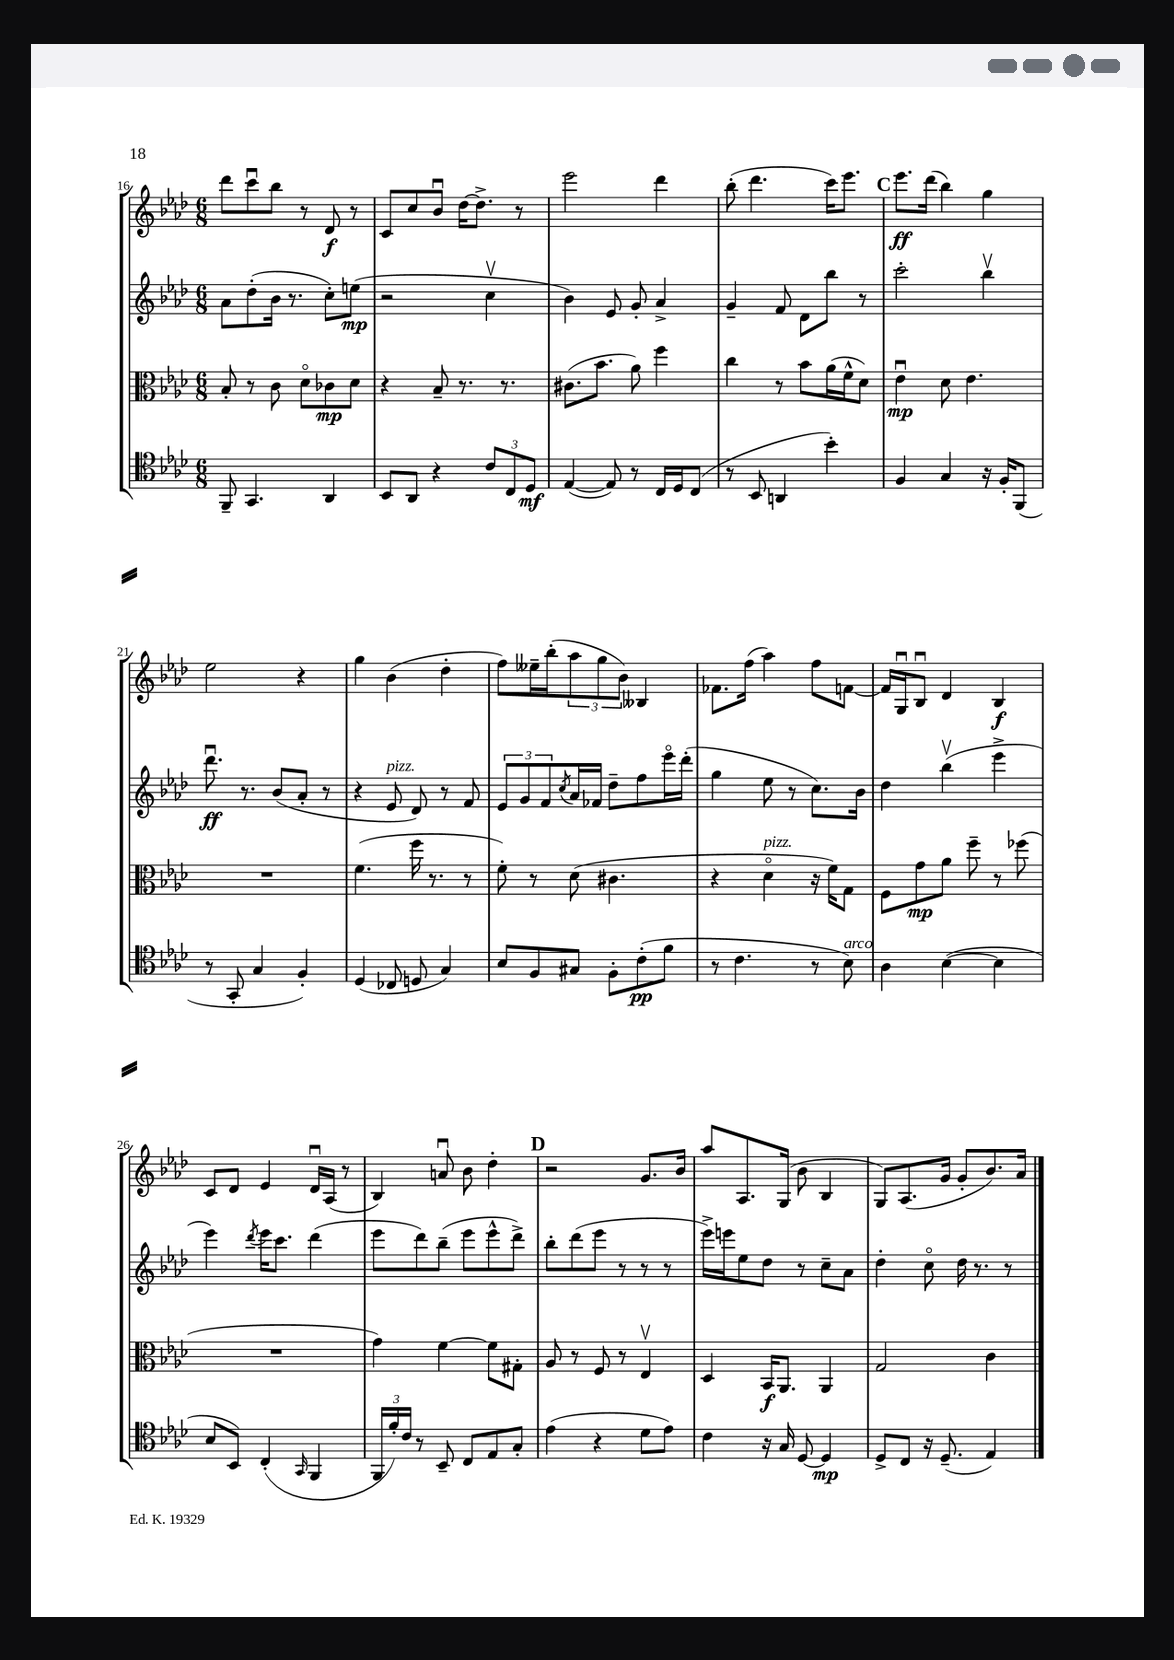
<<
\new StaffGroup <<
\new Staff = "s0" {
    \clef treble \key aes \major \numericTimeSignature \time 6/8
    des'''8 c'''8\downbow bes''8 r8 des'8\f r8 |
    c'8 c''8 bes'8\downbow des''16~ des''8.-> r8 |
    ees'''2 des'''4 |
    bes''8-.( des'''4. c'''16) ees'''8. |
    \mark \markup { \bold "C" } ees'''8.\ff des'''16( bes''4) g''4 |
    ees''2 r4 |
    g''4 bes'4( des''4-. |
    f''8) eeses''16-- bes''16-.( \tuplet 3/2 { aes''8 g''8 bes'8) } beses4 |
    fes'8. f''16( aes''4) f''8 f'8~ |
    f'16 g16\downbow bes8\downbow des'4 bes4\f |
    c'8 des'8 ees'4 des'16\downbow aes16( r8 |
    bes4) a'8\downbow bes'8 des''4-. |
    \mark \markup { \bold "D" } r2 g'8. bes'16 |
    aes''8 aes8. g16( bes'8 bes4 |
    g8) aes8.( g'16 g'8-. bes'8.) aes'16 \bar "|." |
}
\new Staff = "s1" {
    \clef treble \key aes \major \numericTimeSignature \time 6/8
    aes'8 des''8-.( bes'16 r8. c''8-.) e''8\mp( |
    r2 c''4\upbow |
    bes'4) ees'8 g'8-. aes'4-> |
    g'4-- f'8 des'8 bes''8 r8 |
    \mark \markup { \bold "C" } c'''2-. bes''4\upbow |
    des'''8.\downbow\ff r8. bes'8( aes'8-. r8 |
    r4 ees'8^\markup { \italic "pizz." } des'8) r8 f'8 |
    \tuplet 3/2 { ees'8 g'8 f'8 } \acciaccatura { c''8 } aes'16 fes'16 des''8-- f''8 ees'''16\flageolet des'''16-.( |
    g''4 ees''8 r8 c''8.) bes'16 |
    des''4 bes''4\upbow( ees'''4-> |
    ees'''4) \acciaccatura { des'''8 } ees'''16 c'''8. des'''4( |
    ees'''8 des'''8) bes''8--( ees'''8 ees'''8-^ des'''8->) |
    \mark \markup { \bold "D" } bes''8-. des'''8( ees'''8 r8 r8 r8 |
    ees'''16->) e'''16 ees''8 des''8 r8 c''8-- aes'8 |
    des''4-. c''8\flageolet des''16 r8. r8 \bar "|." |
}
\new Staff = "s2" {
    \clef alto \key aes \major \numericTimeSignature \time 6/8
    bes8-. r8 c'8 des'8\flageolet ces'8\mp des'8 |
    r4 bes8-- r8. r8. |
    cis'8.( bes'8. aes'8) f''4 |
    c''4 r8 bes'8 aes'16( f'16-^ des'8) |
    \mark \markup { \bold "C" } ees'4\downbow\mp des'8 ees'4. |
    R2. |
    f'4.( f''16 r8. r8 |
    f'8-.) r8 des'8( cis'4. |
    r4 des'4\flageolet^\markup { \italic "pizz." } r16 f'16) g8 |
    f8 g'8\mp aes'8 f''8-- r8 fes''8( |
    R2. |
    g'4) f'4~ f'8 gis8-. |
    \mark \markup { \bold "D" } aes8 r8 f8 r8 ees4\upbow |
    des4 bes,16\f aes,8. aes,4 |
    g2 c'4 \bar "|." |
}
\new Staff = "s3" {
    \clef tenor \key aes \major \numericTimeSignature \time 6/8
    f,8-- g,4. aes,4 |
    bes,8 aes,8 r4 \tuplet 3/2 { c'8 c8 des8\mf } |
    ees4~( ees8) r8 c16 des16 c8( |
    r8 bes,8 a,4 bes'4-.) |
    \mark \markup { \bold "C" } f4 g4 r16 f16-. f,8( |
    r8 g,8-. g4 f4-.) |
    des4( ces8 d8 g4) |
    bes8 f8 gis8 f8-. c'8-.\pp( f'8 |
    r8 c'4. r8 bes8^\markup { \italic "arco" }) |
    aes4 bes4~( bes4 |
    bes8 bes,8) c4-.( \grace { g,16 } f,4 |
    \tuplet 3/2 { f,16 f'16-.) c'16 } r8 bes,8-- c8 ees8 g8-. |
    \mark \markup { \bold "D" } ees'4( r4 des'8 ees'8) |
    c'4 r16 g16 des8~ des4\mp |
    des8-> c8 r16 des8.--( ees4) \bar "|." |
}
>>
>>
\layout { \context { \Score currentBarNumber = #16 } }
